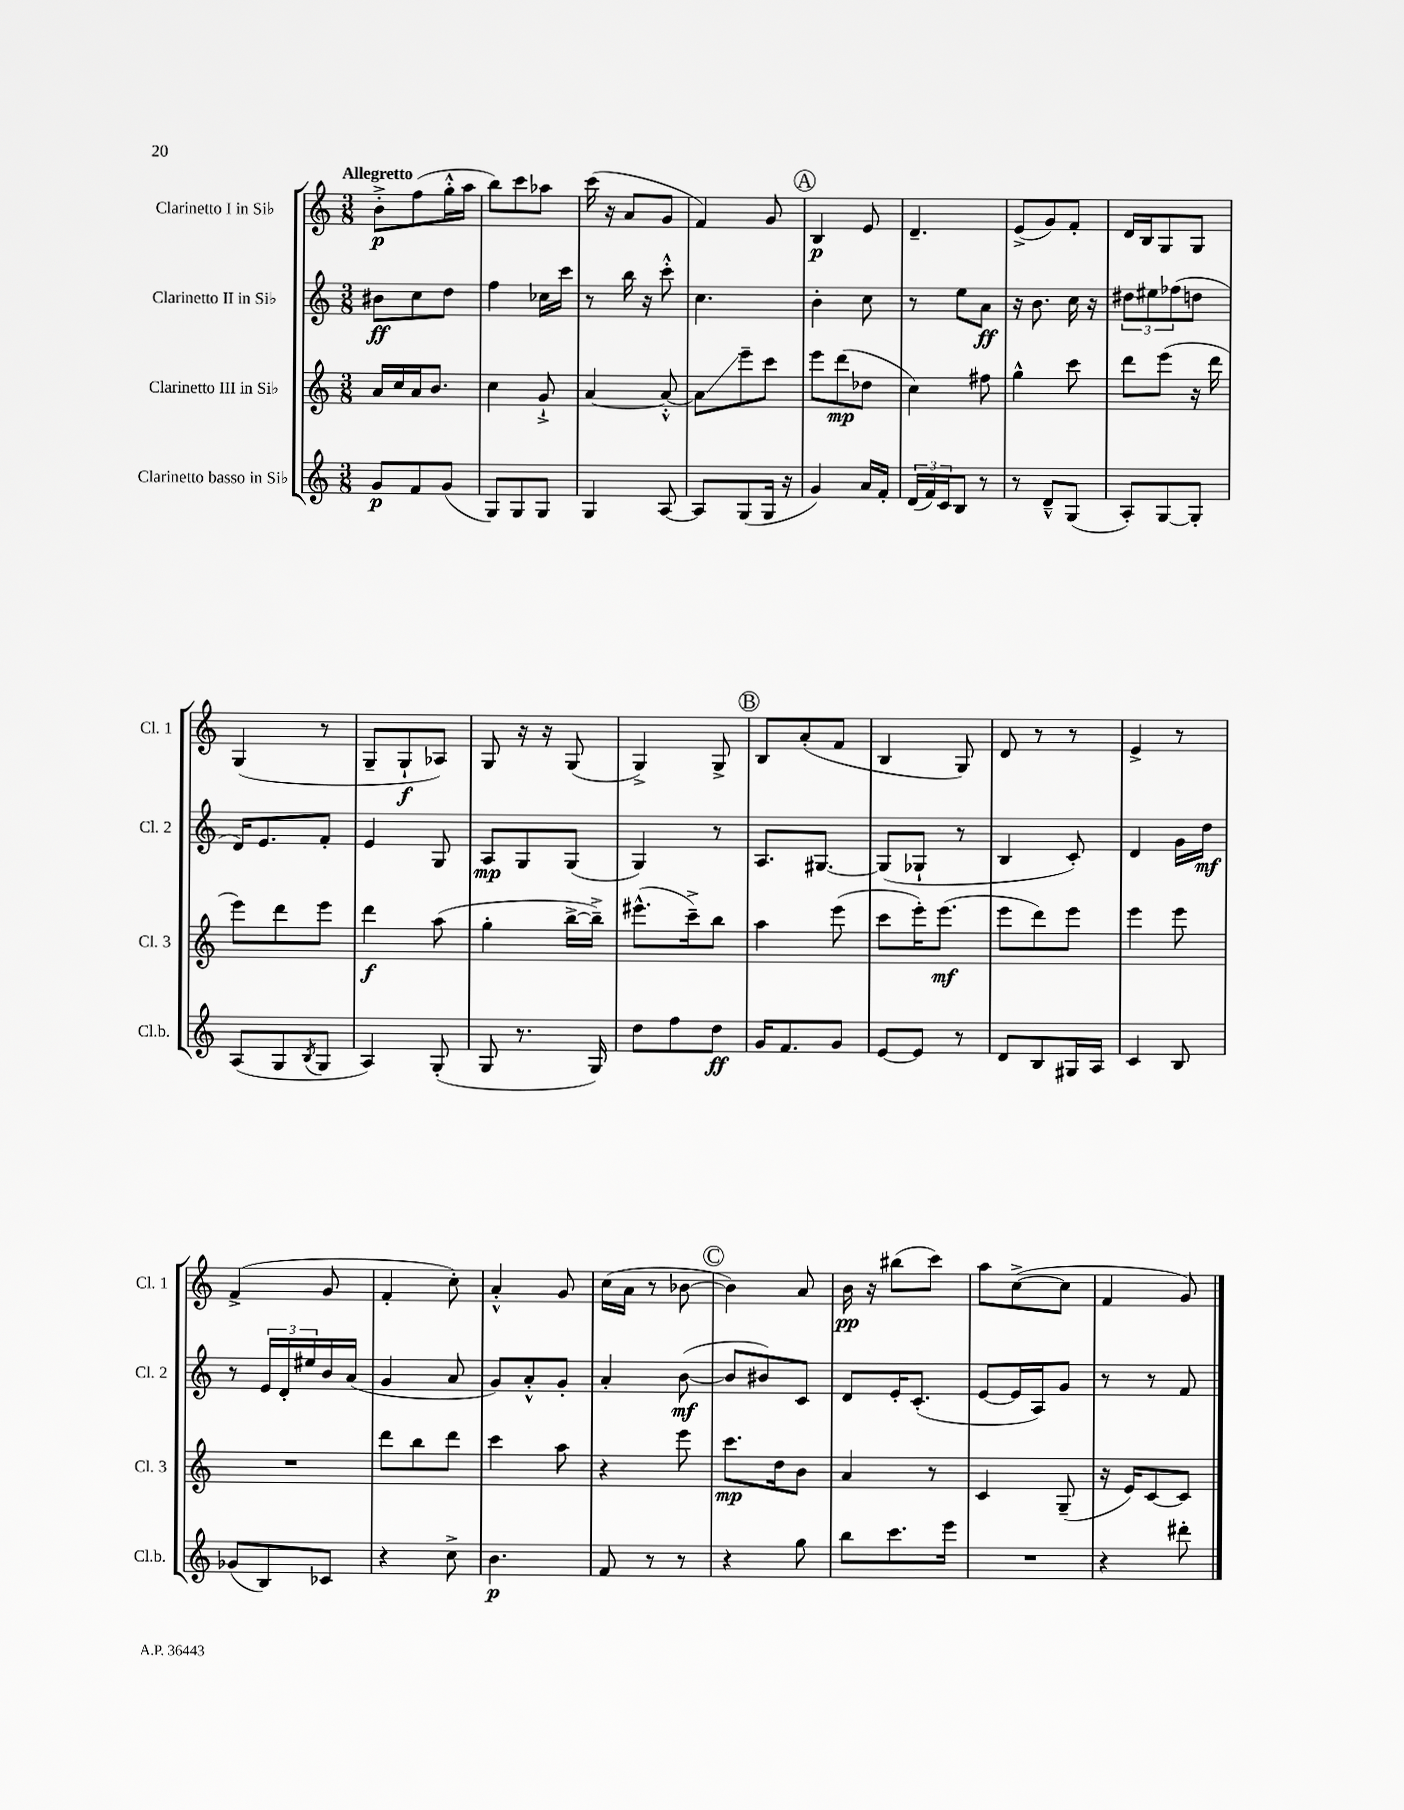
<<
\new StaffGroup <<
\new Staff = "s0" \with { instrumentName = "Clarinetto I in Sib" shortInstrumentName = "Cl. 1" } {
    \clef treble \key c \major \numericTimeSignature \time 3/8 \tempo "Allegretto"
    b'8-.->\p f''8( g''16-.-^ a''16 |
    b''8) c'''8 aes''8 |
    c'''16( r16 a'8 g'8 |
    f'4) g'8 |
    \mark \markup { \circle "A" } b4\p e'8 |
    d'4.-- |
    e'8->( g'8) f'8-. |
    d'16 b16 g8 g8 |
    g4( r8 |
    g8-- g8-!\f aes8) |
    g8 r16 r16 g8( |
    g4->) g8-> |
    \mark \markup { \circle "B" } b8 a'8-.( f'8 |
    b4 g8) |
    d'8 r8 r8 |
    e'4-> r8 |
    f'4->( g'8 |
    f'4-. c''8-.) |
    a'4-.-^ g'8 |
    c''16( a'16 r8 bes'8~ |
    \mark \markup { \circle "C" } bes'4) a'8 |
    b'16\pp r16 bis''8( c'''8) |
    a''8 c''8~->( c''8 |
    f'4 g'8) \bar "|." |
}
\new Staff = "s1" \with { instrumentName = "Clarinetto II in Sib" shortInstrumentName = "Cl. 2" } {
    \clef treble \key c \major \numericTimeSignature \time 3/8
    bis'8\ff c''8 d''8 |
    f''4 ces''16 c'''16 |
    r8 b''16 r16 c'''8-.-^ |
    c''4. |
    \mark \markup { \circle "A" } b'4-. c''8 |
    r8 e''8 a'8\ff |
    r16 b'8. c''16 r16 |
    \tuplet 3/2 { dis''8 eis''8 fes''8( } d''8 |
    d'16) e'8. f'8-. |
    e'4 g8 |
    a8\mp g8 g8( |
    g4) r8 |
    \mark \markup { \circle "B" } a8. gis8.~ |
    gis8( ges8-! r8 |
    b4 c'8-.) |
    d'4 g'16 d''16\mf |
    r8 \tuplet 3/2 { e'16 d'16-. eis''16 } b'16 a'16( |
    g'4 a'8 |
    g'8) a'8-.-^ g'8-. |
    a'4-. b'8~\mf( |
    \mark \markup { \circle "C" } b'8 bis'8) c'8 |
    d'8 e'16-. c'8.-.( |
    e'8~ e'16 a16) g'8 |
    r8 r8 f'8 \bar "|." |
}
\new Staff = "s2" \with { instrumentName = "Clarinetto III in Sib" shortInstrumentName = "Cl. 3" } {
    \clef treble \key c \major \numericTimeSignature \time 3/8
    a'16 c''16 a'16 b'8. |
    c''4 g'8-!-> |
    a'4~ a'8~-.-^ |
    a'8\glissando e'''8-- c'''8 |
    \mark \markup { \circle "A" } e'''8 d'''8\mp( des''8 |
    c''4) fis''8 |
    g''4-^ c'''8 |
    d'''8 e'''8( r16 d'''16 |
    e'''8) d'''8 e'''8 |
    d'''4\f a''8( |
    g''4-. b''16~-> b''16--->) |
    eis'''8.-^( c'''16--->) b''8 |
    \mark \markup { \circle "B" } a''4 e'''8( |
    c'''8 e'''16-.) e'''8.\mf( |
    e'''8 d'''8) e'''8 |
    e'''4 e'''8 |
    R4. |
    d'''8 b''8 d'''8 |
    c'''4 a''8 |
    r4 e'''8 |
    \mark \markup { \circle "C" } c'''8.\mp d''16 b'8 |
    a'4 r8 |
    c'4 g8--( |
    r16 e'16) c'8~ c'8 \bar "|." |
}
\new Staff = "s3" \with { instrumentName = "Clarinetto basso in Sib" shortInstrumentName = "Cl.b." } {
    \clef treble \key c \major \numericTimeSignature \time 3/8
    g'8\p f'8 g'8( |
    g8) g8 g8 |
    g4 a8~ |
    a8 g8( g16 r16 |
    \mark \markup { \circle "A" } g'4) a'16 f'16-. |
    \tuplet 3/2 { d'16( f'16) c'16 } b8 r8 |
    r8 d'8---^ g8( |
    a8-.) g8~ g8-. |
    a8( g8 \acciaccatura { b8 } g8 |
    a4) g8-.( |
    g8 r8. g16) |
    d''8 f''8 d''8\ff |
    \mark \markup { \circle "B" } g'16 f'8. g'8 |
    e'8~ e'8 r8 |
    d'8 b8 gis16 a16 |
    c'4 b8 |
    ges'8( b8) ces'8 |
    r4 c''8-> |
    b'4.\p |
    f'8 r8 r8 |
    \mark \markup { \circle "C" } r4 g''8 |
    b''8 c'''8. e'''16 |
    R4. |
    r4 dis'''8-. \bar "|." |
}
>>
>>
\layout { \context { \Score \remove "Bar_number_engraver" } }
